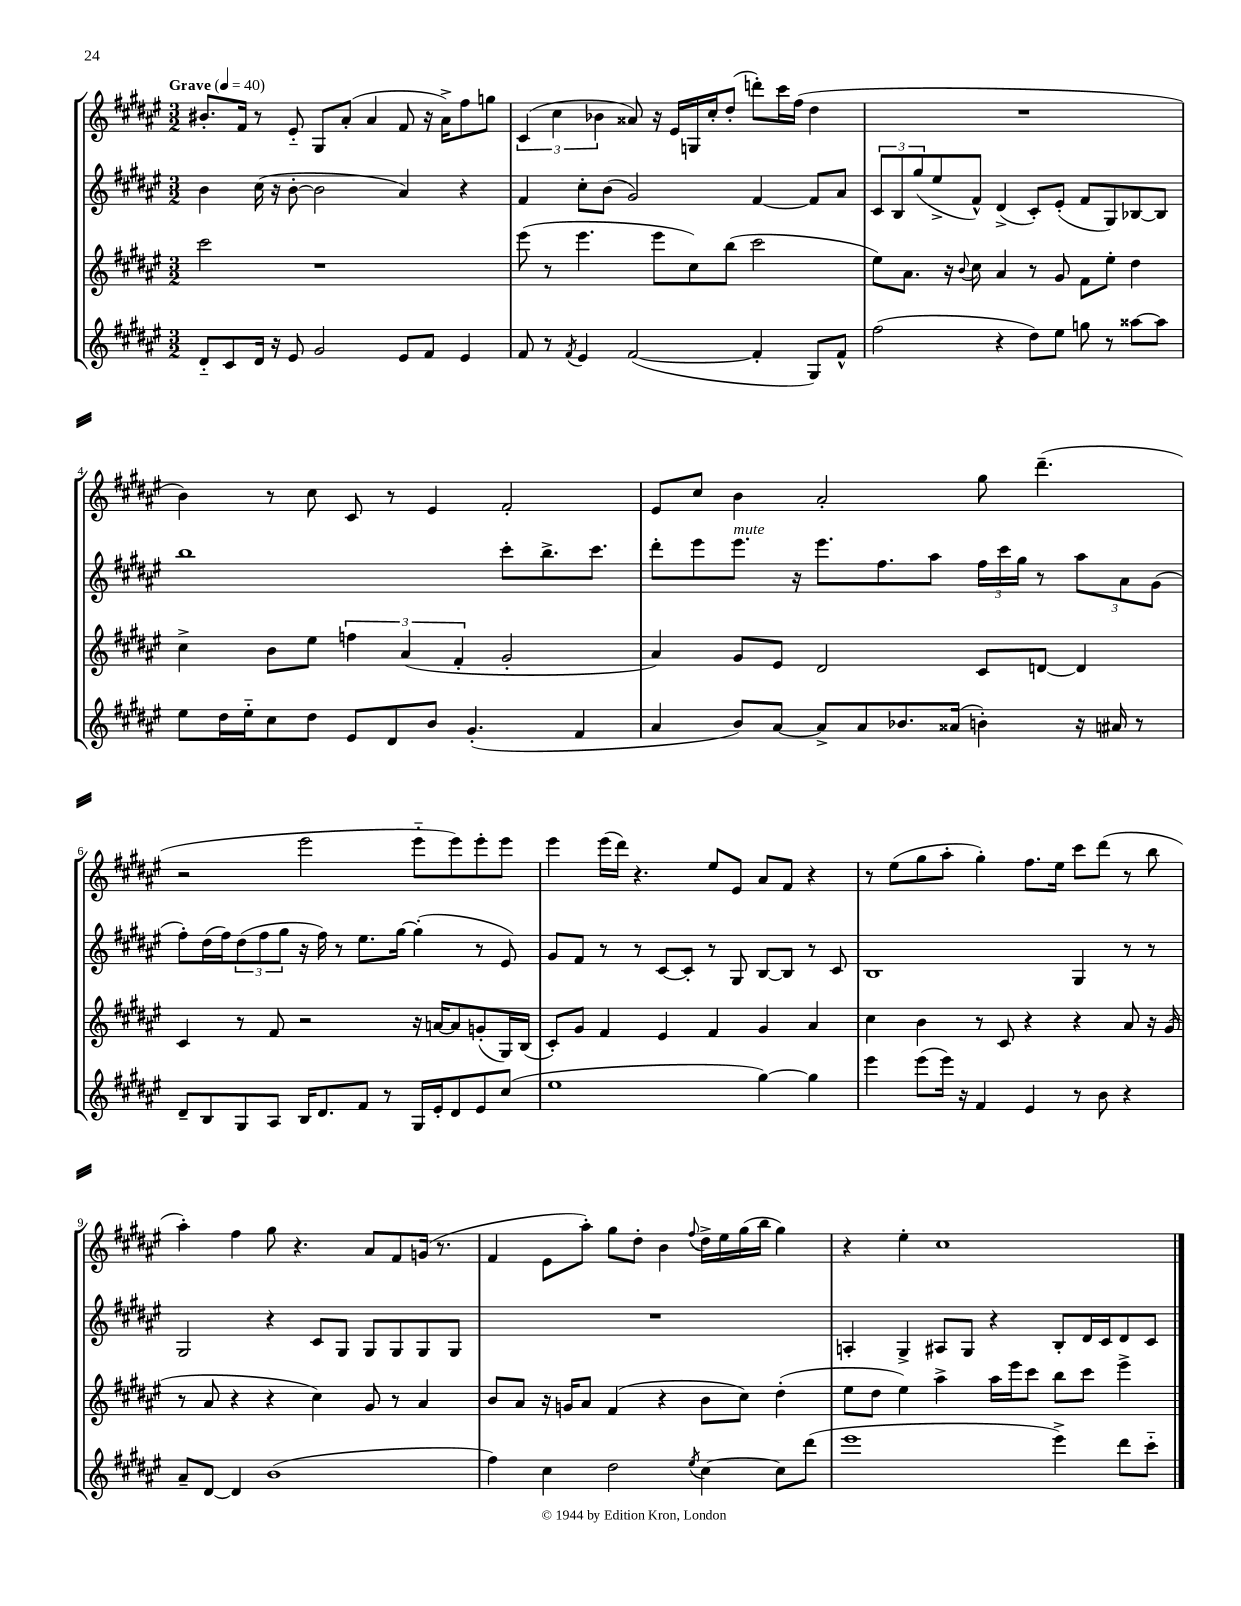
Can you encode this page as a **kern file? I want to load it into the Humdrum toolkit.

**kern	**kern	**kern	**kern
*part4	*part3	*part2	*part1
*staff4	*staff3	*staff2	*staff1
*clefG2	*clefG2	*clefG2	*clefG2
*k[f#c#g#d#a#e#]	*k[f#c#g#d#a#e#]	*k[f#c#g#d#a#e#]	*k[f#c#g#d#a#e#]
*M3/2	*M3/2	*M3/2	*M3/2
*MM40	*MM40	*MM40	*MM40
=1	=1	=1	=1
!	!	!	!LO:TX:a:B:t=Grave
8d#/L	2ccc#\	4b\	8.b#X'/L
8c#/	.	.	.
.	.	.	16f#/Jk
16d#/Jk	.	(16cc#\	8r
16r	.	16r	.
8e#/	.	[8b'\	8e#/
2g#/	1r	2b\]	8G#/L
.	.	.	(8a#'/J
.	.	.	4a#/
8e#/L	.	4a#/)	8f#/
8f#/J	.	.	16r
.	.	.	16a#^\KL)
4e#/	.	4r	8ff#\
.	.	.	8ggn\J
=2	=2	=2	=2
8f#/	(8eee#\	4f#/	(6c#/
8r	8r	.	.
.	.	.	6cc#\
8qf#/	.	.	.
4e#/	4.eee#\	8cc#'\L	.
.	.	.	6b-X\
.	.	(8b\J	.
([2f#/	.	2g#/)	8a##X/)
.	8eee#\L	.	16r
.	.	.	16e#/LL
.	8cc#\)	.	16Gn/
.	.	.	16cc#'/J
.	(8bb\J	.	(8dd#'/J
4f#'/]	2ccc#\	[4f#/	8dddn'\L)
.	.	.	16ccc#\L
.	.	.	(16ff#\JJ
8G#/L)	.	8f#/L]	4dd#\
8f#^^/J	.	8a#/J	.
=3	=3	=3	=3
(2ff#\	8ee#\L)	12c#/L	1.r
.	.	12B/	.
.	8.a#\J	.	.
.	.	(12gg#/	.
.	.	8ee#^/	.
.	16r	.	.
.	8qqb/	.	.
.	8cc#\	8f#^^/J)	.
4r	4a#/	(4d#^/	.
8dd#\L)	8r	8c#'/L)	.
8ee#\J	8g#/	(8e#'/J	.
8ggn\	8f#\L	8f#/L	.
8r	8ee#'\J	8G#/)	.
[8aa##X\L	4dd#\	[8B-X/	.
8aa##\J]	.	8B-/J]	.
!!LO:LB:g=z
=4	=4	=4	=4
8ee#\L	4cc#^\	1bb	4b\)
16dd#\L	.	.	.
16ee#\J	.	.	.
8cc#\	8b\L	.	8r
8dd#\J	8ee#\J	.	8cc#\
8e#/L	6ffn\	.	8c#/
8d#/	.	.	8r
.	(6a#/	.	.
8b/J	.	.	4e#/
.	6f#'/	.	.
(4.g#'/	.	.	.
.	2g#'/	8ccc#'\L	2f#'/
.	.	8.bb^\	.
4f#/	.	.	.
.	.	8.ccc#\J	.
=5	=5	=5	=5
4a#/	4a#/)	8ddd#'\L	8e#/L
.	.	8eee#\	8cc#/J
!	!	!LO:TX:a:i:t=mute	!
8b/L)	8g#/L	8.eee#\J	4b\
[8a#/J	8e#/J	.	.
.	.	16r	.
8a#^/L]	2d#/	8.eee#\L	2a#'/
8a#/	.	.	.
.	.	8.ff#\	.
8.b-X/	.	.	.
.	.	8aa#\J	.
(16a##X/Jk	.	.	.
4bn'\)	8c#/L	24ff#\LL	8gg#\
.	.	24ccc#\	.
.	.	24gg#\JJ	.
.	[8dn/J	8r	(4.ddd#~\
16r	4d/]	12aa#\L	.
16a#X/	.	.	.
.	.	12a#\	.
8r	.	.	.
.	.	(12g#\J	.
!!LO:LB:g=z
=6	=6	=6	=6
8d#~/L	4c#/	8ff#'\L)	2r
8B/	.	(16dd#\L	.
.	.	16ff#\J)	.
8G#/	8r	(12dd#\	.
.	.	12ff#\	.
8A#/J	8f#/	.	.
.	.	12gg#\J	.
16B/KL	2r	16r	2eee#\
8.d#/	.	16ff#\)	.
.	.	8r	.
8f#/J	.	8.ee#\L	.
8r	.	.	.
.	.	[16gg#\Jk	.
16G#/LL	16r	(4gg#'\]	8eee#\L
16e#'/J	[16an/KL	.	.
8d#/	8a/]	.	8eee#\)
8e#/	(8gn'/	8r	8eee#'\
(8cc#/J	16G#/L)	8e#/)	8eee#\J
.	(16B/JJ	.	.
=7	=7	=7	=7
1ee#	8c#'/L)	8g#/L	4eee#\
.	8g#/J	8f#/J	.
.	4f#/	8r	(16eee#\LL
.	.	.	16ddd#\JJ)
.	.	8r	4.r
.	4e#/	[8c#/L	.
.	.	8c#'/J]	.
.	4f#/	8r	8ee#/L
.	.	8G#/	8e#/J
[4gg#\)	4g#/	[8B/L	8a#/L
.	.	8B/J]	8f#/J
4gg#\]	4a#/	8r	4r
.	.	8c#/	.
=8	=8	=8	=8
4eee#\	4cc#\	1B	8r
.	.	.	(8ee#\L
(8eee#\L	4b\	.	8gg#\
16eee#\Jk)	.	.	8aa#'\J
16r	.	.	.
4f#/	8r	.	4gg#'\)
.	8c#/	.	.
4e#/	4r	.	8.ff#\L
.	.	.	16ee#\Jk
8r	4r	4G#/	8ccc#\L
8b\	.	.	(8ddd#\J
4r	8a#/	8r	8r
.	16r	8r	8bb\
.	(16g#/	.	.
!!LO:LB:g=z
=9	=9	=9	=9
8a#~/L	8r	2G#/	4aa#'\)
[8d#/J	8a#/	.	.
4d#/]	4r	.	4ff#\
(1b	4r	4r	8gg#\
.	.	.	4.r
.	4cc#\)	8c#/L	.
.	.	8G#/J	.
.	8g#/	8G#/L	8a#/L
.	8r	8G#/	8f#/
.	4a#/	8G#/	(16gn/Jk
.	.	.	8.r
.	.	8G#/J	.
=10	=10	=10	=10
4ff#\)	8b/L	1.r	4f#/
.	8a#/J	.	.
4cc#\	16r	.	8e#\L
.	16gn/KL	.	.
.	8a#/J	.	8aa#'\J)
2dd#\	(4f#/	.	8gg#\L
.	.	.	8dd#'\J
.	4r	.	4b\
8qee#/	.	.	8qqff#/
[4cc#\	8b\L	.	16dd#^\LL
.	.	.	16ee#\
.	8cc#\J)	.	(16gg#\
.	.	.	16bb\JJ
8cc#\L]	(4dd#'\	.	4gg#\)
(8ddd#\J	.	.	.
=11	=11	=11	=11
1eee#	8ee#\L	4An'/	4r
.	8dd#\J	.	.
.	4ee#\)	4G#^/	4ee#'\
.	4aa#^\	8A#X/L	1cc#
.	.	8G#/J	.
.	16aa#\LL	4r	.
.	16eee#\J	.	.
.	8ccc#\J	.	.
4eee#^\)	8bb\L	8B'/L	.
.	8ccc#\J	16d#/L	.
.	.	16c#/J	.
8ddd#\L	4eee#^\	8d#/	.
8ccc#\J	.	8c#/J	.
==	==	==	==
*-	*-	*-	*-
